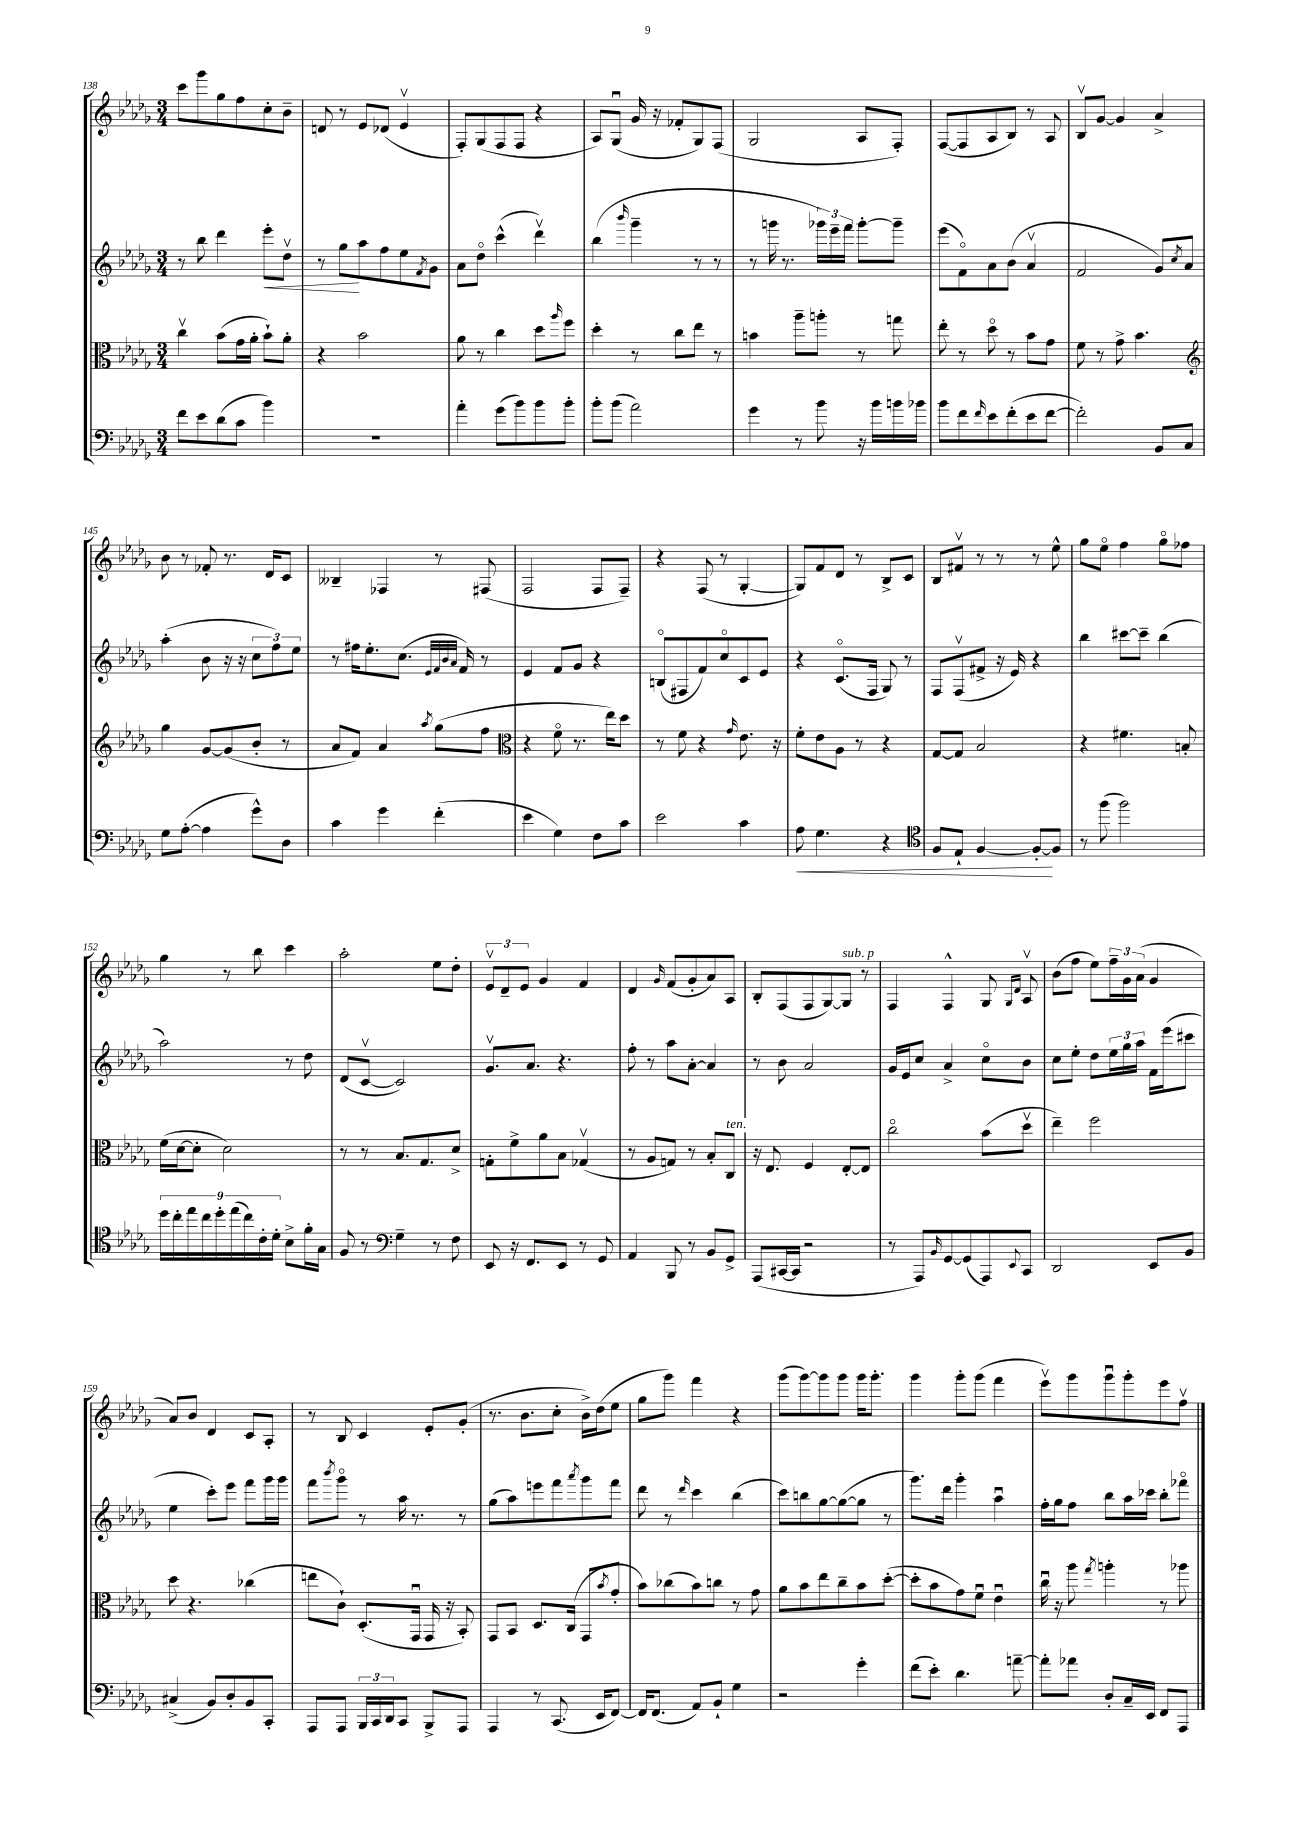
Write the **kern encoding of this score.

**kern	**kern	**kern	**kern
*staff4	*staff3	*staff2	*staff1
*clefF4	*clefC3	*clefG2	*clefG2
*k[b-e-a-d-g-]	*k[b-e-a-d-g-]	*k[b-e-a-d-g-]	*k[b-e-a-d-g-]
*M3/4	*M3/4	*M3/4	*M3/4
8f\L	4ccv\	8r	8ccc\L
8e-\	.	8bb-\	8ggg-\
(8d-\	(8b-\L	4ddd-\	8gg-\
8c\J	16g-\L	.	8ff\
.	16a-'\JJ	.	.
4b-\)	8b-`\L)	8eee-'\L	8cc'\
.	8a-'\J	8dd-v\J	8b-~\J
=	=	=	=
2.r	4r	8r	8d/
.	.	8gg-\L	8r
.	2b-\	8aa-\	8e-/L
.	.	8ff\	(8d-/J
.	.	8ee-\	4e-v/
.	.	8qf/	.
.	.	8g-\J	.
=	=	=	=
4a-'\	8a-\	8a-\L	8F'/L)
.	8r	8dd-o\J	(8G-/
(8g-\L	4cc\	(4ccc^^\	8F/
8b-\)	.	.	8F/J
8b-\	8dd-\L	4ddd-v\)	4r
.	16qqaa-/	.	.
8b-'\J	8ff\J	.	.
=	=	=	=
8b-'\L	4dd-'\	(4bb-\	8A-/L)
(8b-\J	.	.	(8G-u/J
.	.	16qqbbb-/	.
2a-\)	8r	4ggg-~\	16g-/
.	.	.	16r
.	8cc\L	.	8f-'/L
.	8ee-\J	8r	8G-/)
.	8r	8r	(8F/J
=	=	=	=
4g-\	4b\	8r	2G-/
.	.	16ggg\	.
.	.	8.r	.
8r	8aa-~\L	.	.
8b-\	8aa'\J	24ggg-\LL)	.
.	.	24eee-~\	.
.	.	24fff\JJ	.
16r	8r	[8ggg-'\L	8A-/L
16b-\LL	.	.	.
16b\	8gg\	8ggg-~\]J	8F'/J)
16b-\JJ	.	.	.
=	=	=	=
8b-\L	8ee-'\	(8eee-\L	([8F/L
8f\	8r	8fo\)	8F/]
16qqf/	.	.	.
8e-\	8dd-o\	8a-\	8A-/
(8f'\	8r	(8b-\J	8B-/J)
8e-\	8b-\L	4a-v/	8r
[8f\J	8g-\J	.	8A-/
=	=	=	=
2f'\])	8f\	2f/	8B-v/L
.	8r	.	[8g-/J
.	8g-^\	.	4g-/]
.	4.b-\	.	.
8BB-/L	.	8g-/L)	4a-^/
.	.	8qcc/	.
8C/J	.	8a-/J	.
=	=	=	=
*	*clefG2	*	*
8G-\L	4gg-\	(4aa-'\	8b-\
([8A-'\J	.	.	8r
4A-\]	[8g-/L	8b-\	8f-'/
.	(8g-/]	16r	8.r
.	.	16r	.
8g-^^\L)	8b-'/J	12cc\L	.
.	.	.	16d-/LK
.	.	12ff\)	.
8D-\J	8r	.	8c/J
.	.	12ee-\J	.
=	=	=	=
4c\	8a-/L	8r	4B--~/
.	8f/J)	16ff#\LK	.
.	.	8.ee-'\	.
4g-\	4a-/	.	4F-/
.	.	(8.cc\J	.
.	8qaa-/	.	.
(4f'\	(8gg-\L	.	8r
.	.	32qqe-/LLL	.
.	.	32qqf/	.
.	.	32qqb-/	.
.	.	32qqa-/JJJ	.
.	.	16f/)	.
.	8ff\J	8r	(8F#/
=	=	=	=
*	*clefC3	*	*
4e-\	4r	4e-/	2F/
4G-\)	8fo\	8f/L	.
.	8.r	8g-/J	.
8F\L	.	4r	8F/L
.	16ee-\LK)	.	.
8c\J	8dd-\J	.	8F~/J)
=	=	=	=
2e-\	8r	(8Bo/L	4r
.	8f\	8F#/	.
.	4r	8f/)	(8F/
.	.	8cco/	8r
.	16qqg-/	.	.
4c\	8.e-\	8c/	[4G-'/
.	.	8e-/J	.
.	16r	.	.
=	=	=	=
8A-\	8f'\L	4r	8G-/]L)
4.G-\	8e-\	.	8f/
.	8A-\J	(8.co/L	8d-/J
.	8r	.	8r
.	.	16F/Jk	.
4r	4r	8G-/)	8B-^/L
.	.	8r	8c/J
=	=	=	=
*clefC4	*	*	*
8F/L	[8G-/L	8F/L	8B-/L
8E-`/J	8G-/]J	(8Fv/	8f#v/J
[4F/	2B-/	8f#^/J	8r
.	.	16r	8r
.	.	16e-/)	.
8F'/_L	.	4r	8r
8F/]J	.	.	8ee-^^\
=	=	=	=
8r	4r	4bb-\	8gg-\L
(8ff\	.	.	8ee-o\J
2ff\)	4.f#\	[8ccc#\L	4ff\
.	.	8ccc#~\]J	.
.	.	(4bb-\	8gg-o\L
.	8B'/	.	8ff-\J
=	=	=	=
18dd-\LL	(16f\LL	2aa-\)	4gg-\
18cc'\	.	.	.
.	[16d-\J	.	.
18ee-\	.	.	.
.	8d-'\]J	.	.
18cc\	.	.	.
18dd-'\	.	.	.
.	2d-\)	.	8r
(18ee-\	.	.	.
18cc\)	.	.	.
.	.	.	8bb-\
18c'\	.	.	.
18d-'\JJ	.	.	.
8B-^\L	.	8r	4ccc\
16f'\L	.	8dd-\	.
16G-\JJ	.	.	.
=	=	=	=
8F/	8r	(8d-/L	2aa-'\
8r	8r	[8cv/J	.
*clefF4	*	*	*
4G-~\	8.B-/L	2c/])	.
.	8.G-/	.	.
8r	.	.	8ee-\L
8F\	8d-^/J	.	8dd-'\J
=	=	=	=
8EE-/	8G'\L	8.g-v/L	12e-v/L
.	.	.	12d-~/
16r	8f^\	.	.
.	.	.	12e-/J
8.FF/L	.	8.a-/J	.
.	8a-\	.	4g-/
8EE-/J	8B-\J	4.r	.
8r	(4G-v/	.	4f/
8GG-/	.	.	.
=	=	=	=
4AA-/	8r	8ff'\	4d-/
.	8A-/L	8r	.
.	.	.	16qqg-/
8BBB-/	8G/J)	8aa-\L	(8f/L
8r	8r	[8a-'\J	8g-'/
8BB-/L	8B-'/L	4a-/]	8a-/)
8GG-^/J	8C/J	.	8A-/J
=	=	=	=
(8AAA-/L	16r	8r	8B-'/L
.	8.E-/	.	.
[16CC#/L	.	8b-\	(8F/
16CC#/]JJ	.	.	.
2r	4F/	2a-/	8F/
.	.	.	[8G-/)
.	[8E-'/L	.	8G-/]J
.	8E-/]J	.	8r
=	=	=	=
8r	2cco\	16g-/LL	4F/
.	.	16e-/J	.
8AAA-/L)	.	8cc/J	.
16qqBB-/	.	.	.
[8GG-/	.	4a-^/	4F^^/
(8GG-/]	.	.	.
8AAA-/)	(8b-\L	8cco\L	8G-/
.	.	.	16qqG-/LL
8qqEE-/	.	.	16qqd-/JJ
8CC/J	8dd-v\J	8b-\J	8A-v/
=	=	=	=
2DD-/	4ee-~\)	8cc\L	(8b-\L
.	.	8ee-'\J	8ff\J
.	2ff\	8dd-\L	8ee-\L)
.	.	24ee-\L	24ff~\L
.	.	24gg-\	24g-\
.	.	24aa-\JJ	(24a-\JJ
8EE-/L	.	16f\LL	4g-/
.	.	(16eee-\J	.
8BB-/J	.	8ccc#\J	.
=	=	=	=
(4C#^/	8dd-\	4ee-\	8a-/L)
.	4.r	.	8b-/J
8BB-/L)	.	8ccc'\L)	4d-/
8D-'/	.	8eee-\J	.
8BB-/	(4cc-\	8fff\L	8c/L
8CC'/J	.	16ggg-\L	8A-'/J
.	.	16ggg-\JJ	.
=	=	=	=
8AAA-/L	8ee\L	8fff\L	8r
.	.	8qbbb-/	.
8AAA-/J	8c`\J)	8ggg-o\J	8B-/
24BBB-/LL	(8.D-'/L	8r	4c/
24CC/	.	.	.
24DD-/J	.	.	.
8CC/J	.	16aa-\	.
.	16GG-u/Jk	8.r	.
8BBB-^/L	16GG-/	.	8e-'/L
.	16r	.	.
8AAA-/J	8BB-'/)	8r	(8g-'/J
=	=	=	=
4AAA-/	8GG-/L	(8gg-\L	8.r
.	8BB-/J	8aa-\)	.
.	.	.	8.b-\L
8r	8.D-/L	8eee\	.
(8.CC/	.	8fff\	8cc'\J
.	(16C/Jk	.	.
.	.	8qaaa-/	.
.	8GG-/L	8ggg-\	16b-^\LL)
16EE-/LK	.	.	(16dd-\J
.	8qb-/	.	.
[8FF/J)	8g-'/J	8fff\J	8ee-\J
=	=	=	=
16FF/]LK	8b-\L)	8ddd-\	8gg-\L
(8.FF/J	.	.	.
.	(8cc-\	8r	8ggg-\J)
.	.	16qqddd-/	.
8AA-/L)	8b-\)	4ccc\	4fff\
8BB-`/J	8cc\J	.	.
4G-\	8r	(4bb-\	4r
.	8g-\	.	.
=	=	=	=
2r	8a-\L	8ccc\L)	(8ggg-\L
.	8b-\	8bb\	[8ggg-\)
.	8ee-\	[8gg-\	8ggg-\]
.	8cc~\	(8gg-\_	8ggg-\J
4g-'\	8b-\	8gg-\]J	16ggg-\LK
.	.	.	8.ggg-'\J
.	([8dd-'\J	8r	.
=	=	=	=
(8f\L	8dd-'\]L	8.ggg-\L)	4ggg-\
8e-'\J)	8b-\	.	.
.	.	16ddd-\Jk	.
4.d-\	8g-\)	4ggg-'\	8ggg-'\L
.	8fu\J	.	(8ggg-\J
.	4e-u\	4aa-u\	4fff\
[8a~\	.	.	.
=	=	=	=
8a'\]L	16ccu\	16ff'\LL	8eee-v\L)
.	16r	16gg-\J	.
8a-\J	8aa-\	8ff\J	8ggg-\
.	8qgg-/	.	.
8D-'/L	4aa'\	8bb-\L	8ggg-u\
16C~/L	.	16aa-\L	8ggg-'\
16EE-/JJ	.	16ccc-\JJ	.
8FF/L	8r	8bb-'\L	8eee-\
8AAA-/J	8aa-\	8fff-o\J	8ffv\J
==	==	==	==
*-	*-	*-	*-
